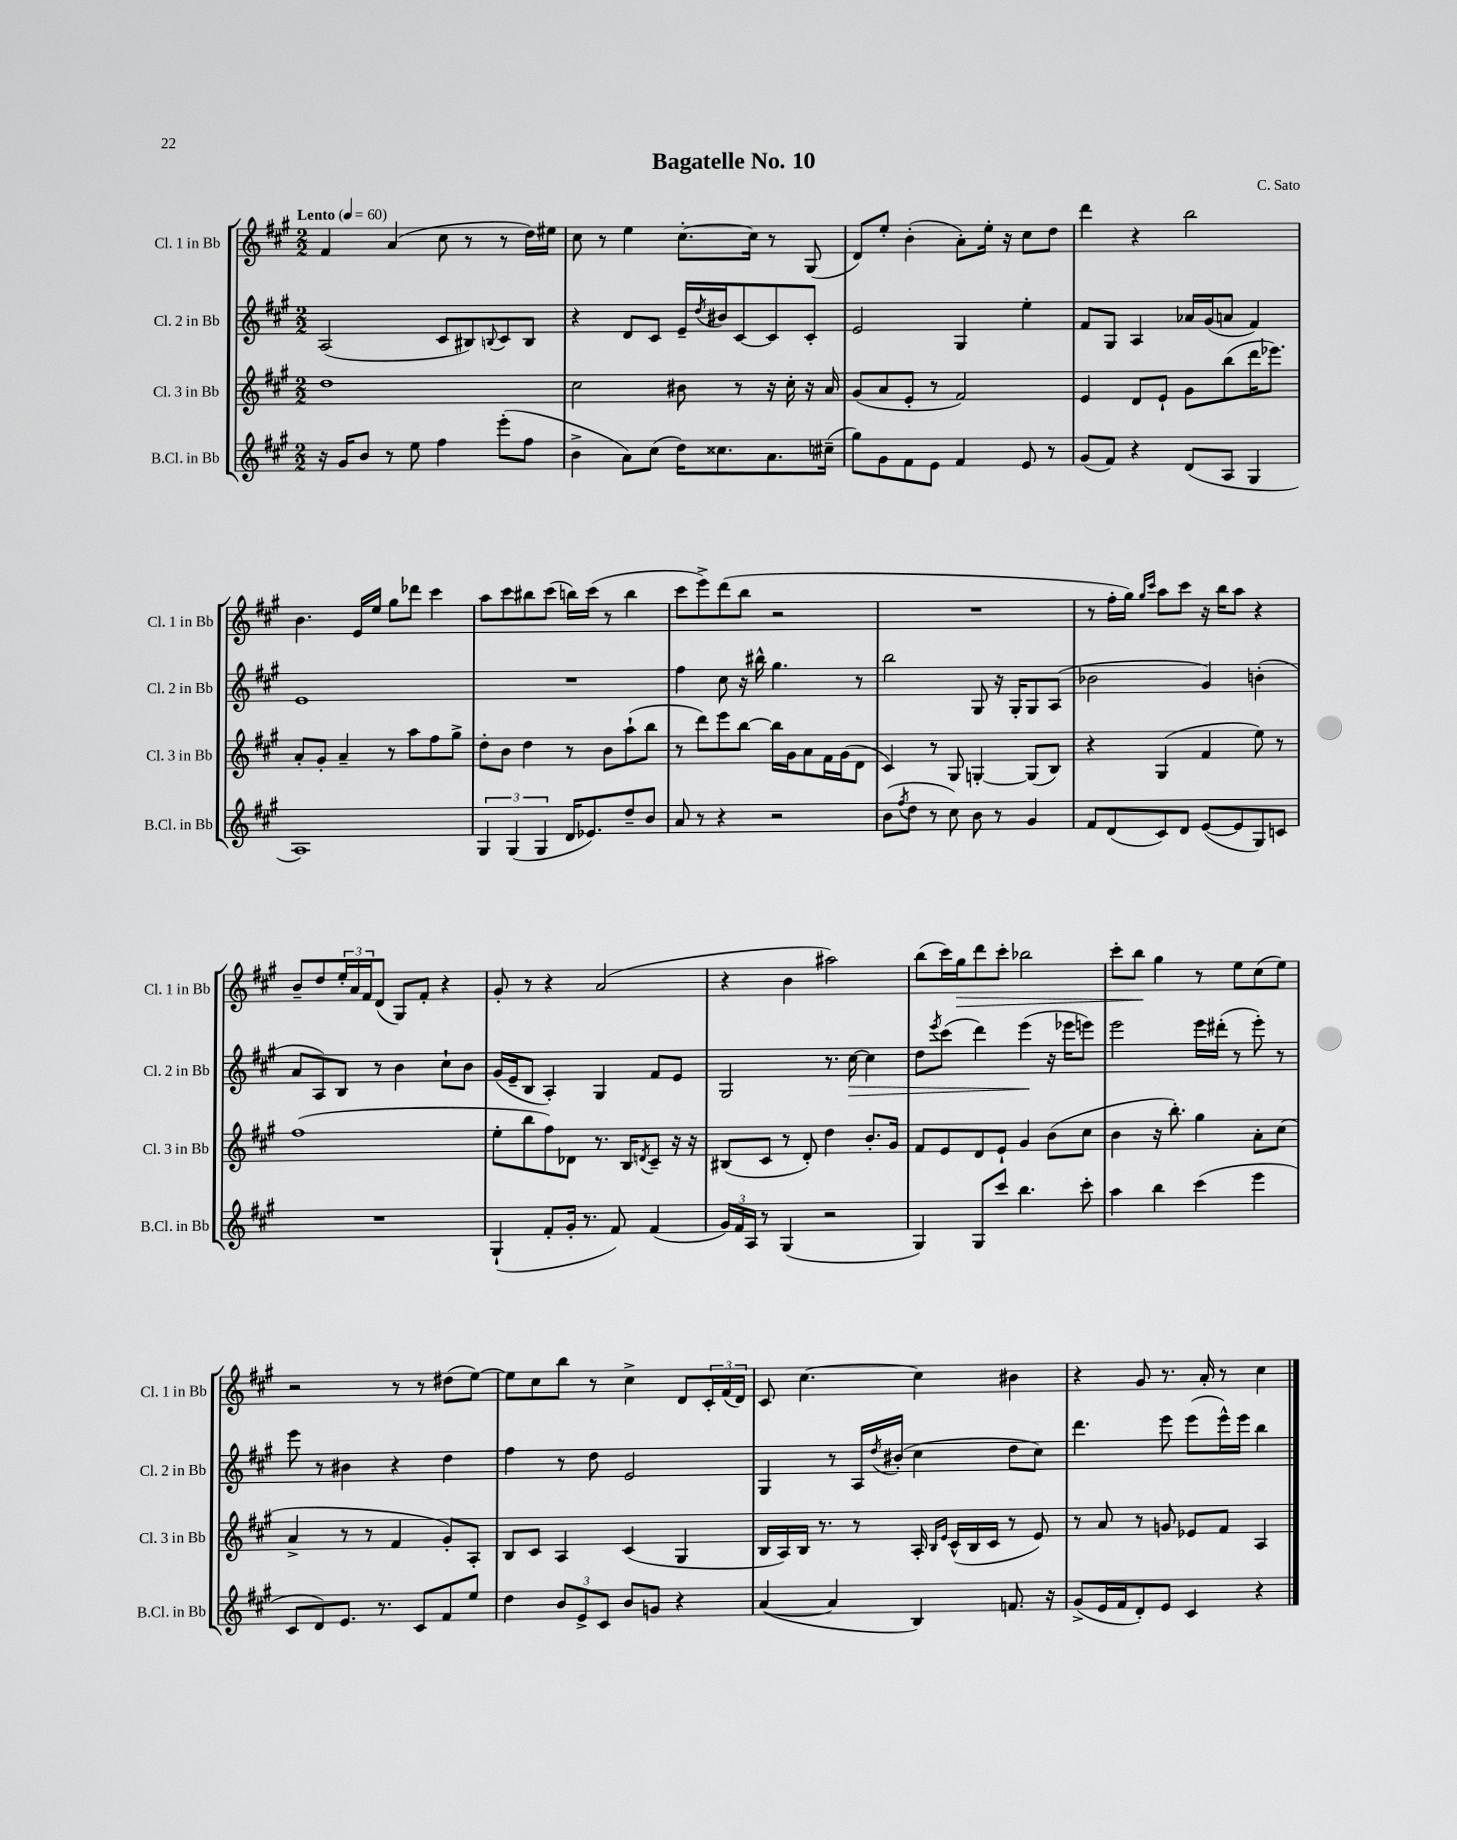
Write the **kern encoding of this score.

**kern	**kern	**kern	**kern
*staff4	*staff3	*staff2	*staff1
*clefG2	*clefG2	*clefG2	*clefG2
*k[f#c#g#]	*k[f#c#g#]	*k[f#c#g#]	*k[f#c#g#]
*M2/2	*M2/2	*M2/2	*M2/2
*MM60	*MM60	*MM60	*MM60
16r	1dd	(2A/	4f#/
16g#/LK	.	.	.
8b/J	.	.	.
8r	.	.	(4a/
8ee\	.	.	.
4ff#\	.	8c#/L	8cc#\
.	.	8B#/)	8r
.	.	8qqB/	.
(8eee'\L	.	8c#/	8r
8ff#\J	.	8B/J	16dd\LL)
.	.	.	16ee#\JJ
=	=	=	=
4b^\	2cc#\	4r	8cc#\
.	.	.	8r
8a\L)	.	8d/L	4ee\
(8cc#\J	.	8c#/J	.
16dd\LK)	8b#\	16e~/LL	[8.cc#'\L
.	.	8qdd/	.
8.cc##\	.	16b#/J	.
.	8r	[8c#/	.
.	.	.	16cc#\]Jk
8.a\	16r	8c#/]	8r
.	16cc#'\	.	.
.	16r	8c#'/J	(8G#/
(16cc#~\Jk	16a/	.	.
=	=	=	=
8gg#\L)	(8g#/L	2e/	8d/L)
8g#\	8a/	.	8ee'/J
8f#\	8e'/J	.	(4b'\
8e\J	8r	.	.
4f#/	2f#/)	4G#/	8a'\L)
.	.	.	16ee'\Jk
.	.	.	16r
8e/	.	4ee'\	8cc#\L
8r	.	.	8dd\J
=	=	=	=
(8g#/L	4e/	8f#/L	4ddd\
8f#/J)	.	8G#/J	.
4r	8d/L	4A/	4r
.	8e`/J	.	.
(8d/L	8g#\L	16a-/LL	2bb\
.	.	(16g#/J	.
8A/J	(8bb\	8a/J	.
4G#/	16ddd\K	4f#/)	.
.	8.eee-\J)	.	.
=	=	=	=
1A)	8a'/L	1e	4.b\
.	8g#'/J	.	.
.	4a~/	.	.
.	.	.	16e/LL
.	.	.	16ee/JJ
.	8r	.	8gg#\L
.	8aa\L	.	8ddd-\J
.	8ff#\	.	4ccc#\
.	8gg#^\J	.	.
=	=	=	=
6G#/	8dd'\L	1r	8aa\L
.	8b\J	.	8ccc#\
(6G#/	.	.	.
.	4dd\	.	8bb#\
6G#/	.	.	.
.	.	.	(8ccc#\J
16d/LK	8r	.	16bb\LL)
8.e-/)	.	.	(16ccc#\JJ
.	8b\L	.	8r
8dd~/	(8aa`\	.	4bb\
8b/J	8bb\J	.	.
=	=	=	=
8a/	8r	4ff#\	8ccc#\L
8r	8ddd\L)	.	8eee^\)
4r	8eee\	8cc#\	(8ddd\
.	[8bb\J	16r	8bb\J
.	.	16bb#^^\	.
2r	16bb\]LL	4.gg#\	2r
.	16g#\J	.	.
.	8a\	.	.
.	16f#\L	.	.
.	(16g#\J	.	.
.	8d\J	8r	.
=	=	=	=
(8b\L	4c#/)	2bb\	1r
8qff#/	.	.	.
8dd\J	.	.	.
8r	8r	.	.
8cc#\)	8G#/	.	.
8b\	[4G'/	8G#/	.
8r	.	16r	.
.	.	16G#'/LK	.
4g#/	(8G/]L	8G#/	.
.	8B/J)	(8A/J	.
=	=	=	=
8f#/L	4r	2b-\	8r
(8d/	.	.	16ff#'\LL
.	.	.	16gg#\JJ)
.	.	.	16qqgg#/LL
.	.	.	16qqccc#/JJ
8c#/)	(4G#/	.	8aa\L
8d/J	.	.	8ccc#\J
([8e/L	4f#/	4g#/)	16r
.	.	.	16bb\LK
8e/]	.	.	8aa\J
8G#/)	8ee\)	(4b'\	4r
8c/J	8r	.	.
=	=	=	=
1r	(1ff#	8a/L	8b~/L
.	.	8A/)	8dd/
.	.	8B/J	24ee'/L
.	.	.	24a/
.	.	.	24f#/J
.	.	8r	(8d/J
.	.	4b\	8G#/L)
.	.	.	8f#'/J
.	.	8cc#`\L	4r
.	.	8b\J	.
=	=	=	=
(4G#`/	8ee'\L	(16g#/LL	8g#'/
.	.	16e~/J	.
.	8bb\	8B/J	8r
8f#'/L	8ff#\)	4A'/)	4r
16g#'/Jk	8d-\J	.	.
8.r	.	.	.
.	8.r	4G#/	(2a/
8f#/)	.	.	.
.	16B/LK	.	.
.	8qd/	.	.
(4f#/	8c#~/J	8f#/L	.
.	16r	8e/J	.
.	16r	.	.
=	=	=	=
24g#/LL)	(8B#/L	2G#/	4r
24f#/	.	.	.
24A/JJ	.	.	.
8r	8c#/J	.	.
(4G#/	8r	.	4b\
.	8d'/)	.	.
2r	4dd\	8.r	2aa#\)
.	.	[16cc#\	.
.	8.b'/L	4cc#\]	.
.	16g#/Jk	.	.
=	=	=	=
4G#/)	8f#/L	8dd\L	(8bb\L
.	.	8qeee/	.
.	8e/	(8ccc#\J	16ccc#\L)
.	.	.	16gg#\J
8G#/L	8d/	4ddd\)	8ddd\
8ccc#/J	8e`/J	.	8ccc#'\J
4.bb\	4g#/	(4eee\	2bb-\
.	(8b\L	16r	.
.	.	16eee-\LK	.
8ccc#'\	8cc#\J	8eee\J)	.
=	=	=	=
4aa\	4b\	2eee\	8ccc#'\L
.	.	.	8bb\J
4bb\	16r	.	4gg#\
.	8.bb'\)	.	.
(4ccc#\	4gg#\	16eee\LL	8r
.	.	(16ddd#'\JJ	.
.	.	8r	8ee\L
4eee\	8a'\L	8eee'\)	(8cc#\
.	(8cc#\J	8r	8ee\J)
=	=	=	=
8c#/L	4a^/	8eee\	2r
8d/)	.	8r	.
8.e/J	8r	4b#\	.
.	8r	.	.
8.r	.	.	.
.	4f#/	4r	8r
8c#/L	.	.	8r
8f#/	8g#'/L)	4dd\	(8dd#\L
8ee/J	8A'/J	.	[8ee\J)
=	=	=	=
4dd\	8B/L	4ff#\	8ee\]L
.	8c#/J	.	8cc#\
12b/L	4A/	8r	8bb\J
12e^/	.	.	.
.	.	8dd\	8r
12c#/J	.	.	.
8b/L	(4c#/	2e/	4cc#^\
8g/J	.	.	.
4r	4G#/	.	8d/L
.	.	.	24c#'/L
.	.	.	(24f#/
.	.	.	24d/JJ)
=	=	=	=
([4a/	16B/LL	4G#/	8c#/
.	16A/)	.	.
.	16B/JJ	.	[4.cc#\
.	8.r	.	.
4a/]	.	8r	.
.	8r	16A/LL	.
.	.	8qdd/	.
.	.	(16b#'/JJ	.
4B/)	16A'/	4cc#\	4cc#\]
.	16qqB/LL	.	.
.	16qqe/JJ	.	.
.	(16c#^^/LL	.	.
.	16B/	.	.
.	16c#/JJ	.	.
8.f/	8r	8dd\L	4b#\
.	8e/)	8cc#\J)	.
16r	.	.	.
=	=	=	=
(8g#^/L	8r	4.ddd\	4r
16e/L	8a/	.	.
16f#/J	.	.	.
8d'/)	8r	.	8g#/
8e/J	8g/	8eee\	8.r
4c#/	8e-/L	(8eee\L	.
.	.	.	16a'/
.	8f#/J	16eee^^\L)	8r
.	.	16eee\JJ	.
4r	4A/	4bb\	4cc#\
==	==	==	==
*-	*-	*-	*-
